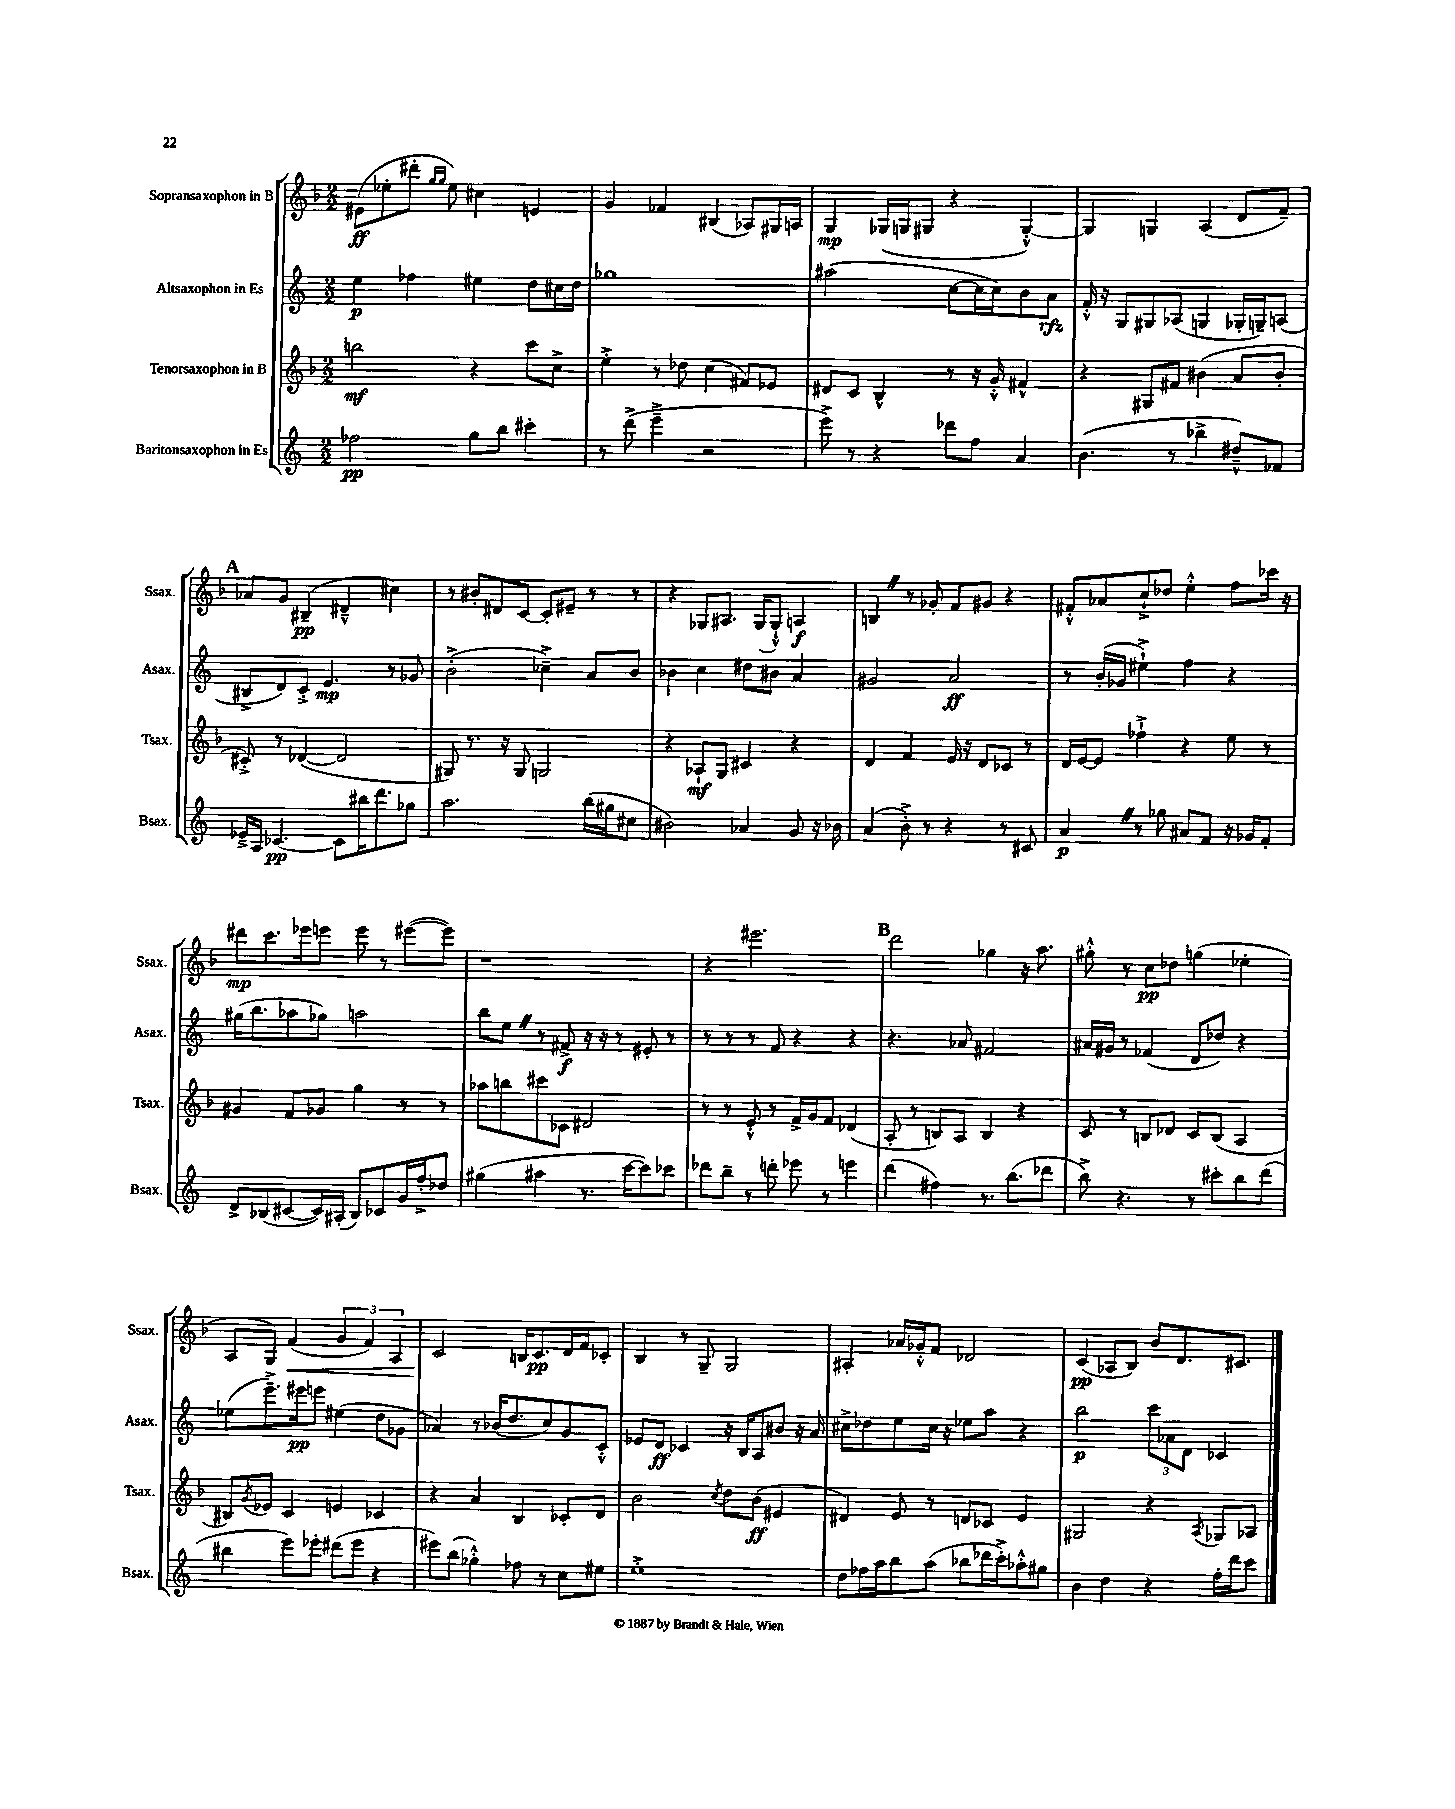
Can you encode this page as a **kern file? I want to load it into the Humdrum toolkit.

**kern	**kern	**kern	**kern
*staff4	*staff3	*staff2	*staff1
*clefG2	*clefG2	*clefG2	*clefG2
*k[]	*k[b-]	*k[]	*k[b-]
*M2/2	*M2/2	*M2/2	*M2/2
2ff-	2bb	4ee	(8e#
.	.	.	8ee-'
.	.	4ff-	8ddd#'
.	.	.	16qqgg
.	.	.	16qqgg
.	.	.	8ee-)
8gg	4r	4ee#	4cc#
8bb	.	.	.
4ccc#'	8ccc	8dd	4e
.	8cc^	16cc#	.
.	.	16dd	.
=	=	=	=
8r	4ee'^	1gg-	4g
(8ddd^	.	.	.
4eee~^	8r	.	4f-
.	8dd-	.	.
2r	(4cc	.	(4B#
.	8f#)	.	8A-)
.	8e-	.	16G#
.	.	.	16A
=	=	=	=
8eee^)	8d#	(2aa#	4G
8r	8c	.	.
4r	4B-^^	.	(16G-
.	.	.	16G
.	.	.	8G#
8ddd-	8r	[8cc	4r
8ff	16r	16cc]	.
.	16g'^^	16cc)	.
4a	4f#^^	8b	[4G#'^^)
.	.	8a	.
=	=	=	=
(4.b	4r	16f'^^	4G#]
.	.	16r	.
.	.	8G	.
.	8G#	8G#	4G
8r	8f#	(8A-	.
4bb-^	(4b#	4G	(4A
8dd#~^^)	8a	16G-'	8d
.	.	16G~)	.
8f-	8b#'	(8A	8f~)
=	=	=	=
16e-~^	8c#'^)	8B#^	8a-
16A	.	.	.
[4.c-	8r	8d)	8g
.	([4d-	8c'^	(4B#~
.	.	4.e	.
8c-]	2d-]	.	4d#~^^
16bb#	.	.	.
8.ddd	.	.	.
.	.	8r	4cc#)
8gg-	.	8g-	.
=	=	=	=
2.aa	8G#)	(2b'^	8r
.	8.r	.	8b#'
.	.	.	8d#
.	16r	.	.
.	8G#	.	[8c
.	2G	4cc-~^)	8c']
.	.	.	8e#~
(16bb	.	8a	8r
16gg#	.	.	.
8cc#	.	8b	8r
=	=	=	=
2b#)	4r	4b-	4r
.	8A-`	4cc	8G-
.	8G	.	8.A#
4a-	4c#	8dd#	.
.	.	.	(16G-
.	.	8b#	8G-`^^)
8g	4r	4a	4A
16r	.	.	.
16b-	.	.	.
=	=	=	=
(4a	4d	2g#	4B
8b'^)	4f	.	8r
8r	.	.	8g-'
4r	16e	2a	8f
.	16r	.	.
.	8d	.	8g#
8r	8c-	.	4r
8c#	8r	.	.
=	=	=	=
4a	16d	8r	8f#'^^
.	[16e	.	.
.	8e]	(16b'	8a-
.	.	16g-	.
8r	4ff-`^	4ee#`^)	8cc`^
8gg-	.	.	8dd-
8a#	4r	4ff	4ee'^^
8f	.	.	.
16r	8ee	4r	8ff
16g-	.	.	.
8f'	8r	.	16ccc-
.	.	.	16r
=	=	=	=
8d^	4g#	(16gg#	8ddd#
.	.	8.bb	.
(8B-	.	.	8.ccc
[8c#	8f	8aa-	.
.	.	.	16eee-
16c#])	8g-	8gg-)	8eee
(16A#'	.	.	.
8B-)	4gg	2aa	8eee
8c-	.	.	8r
16g	8r	.	([8eee#
16ff'^	.	.	.
8dd-	8r	.	8eee#])
=	=	=	=
(4gg#	8aa-	8bb	1r
.	8bb	8ee	.
4aa#	8ccc#	8r	.
.	8c-	8f#^	.
8.r	2d#	16r	.
.	.	16r	.
.	.	8r	.
[16ccc	.	.	.
8ccc])	.	8e#'	.
8ccc-	.	8r	.
=	=	=	=
8ddd-	8r	8r	4r
8bb~	8r	8r	.
8r	8e'^^	8r	2.eee#
8ddd'	8r	8f	.
8eee-	16f^	4r	.
.	16g	.	.
8r	8f	.	.
4eee	(4d-	4r	.
=	=	=	=
(4ddd	8A'	4.r	2ddd
.	8r	.	.
4ff#)	8B)	.	.
.	8A	8a-	.
8.r	4B	2f#	4gg-
(8.bb	.	.	.
.	4r	.	16r
.	.	.	8.aa
8ddd-	.	.	.
=	=	=	=
8bb^)	8c	16a#	8gg#'^^
.	.	16g#	.
4.r	8r	8r	8r
.	8B	(4f-	8cc
.	8d-	.	8dd-
8r	8c	8d	(4gg
8ccc#'	(8B	8dd-)	.
8bb	4A	4r	4ee-'
(8ddd	.	.	.
=	=	=	=
4bb#	8B#)	(8ee-	8A
.	8qg	.	.
.	8e-	8.eee~^)	8G)
8eee)	4c	.	(4f
.	.	16eee#	.
8eee-'	.	8eee	.
(8ddd#	4e	(4ee#	6g
8eee-	.	.	.
.	.	.	6f)
4r	4c-	8dd	.
.	.	.	6A
.	.	8g-	.
=	=	=	=
8eee#)	4r	4a-)	2c
(8bb	.	.	.
4gg-'^^)	4a	8r	.
.	.	(16b-	.
.	.	8.dd	.
8ff-	4B-	.	16B
.	.	.	8.c
8r	.	8cc)	.
8cc	8c-'	8g	16d
.	.	.	16f
8ee#	8d	8c'^^	8c-'
=	=	=	=
1ee'^	2b-	8e-	4B-
.	.	8d	.
.	.	4c-	8r
.	.	.	8G~
.	8qcc	.	.
.	8dd	16r	2G
.	.	16B	.
.	(8b-	8A	.
.	4e#	8b#	.
.	.	16r	.
.	.	16a	.
=	=	=	=
8dd	4d#)	8cc#^	4A#'
16ff-	.	8dd-	.
16aa	.	.	.
8bb	8e	8ee	16a-
.	.	.	16g-'^^
(8aa	8r	16cc#	8f
.	.	16r	.
8bb-	8d	8ee-	2d-
16ddd-	8c-	8aa	.
16ccc'^)	.	.	.
8aa-'^^	4e	4r	.
8gg#	.	.	.
=	=	=	=
4b	2G#	2bb	(4c
4dd	.	.	8A-
.	.	.	8B-)
4r	4r	12ccc	8b-
.	.	12a-	.
.	.	.	8.d
.	.	12d	.
.	8qA	.	.
16ff'	8G-	4c-	.
16ddd	.	.	8.c#
8ccc	8A-	.	.
==	==	==	==
*-	*-	*-	*-
